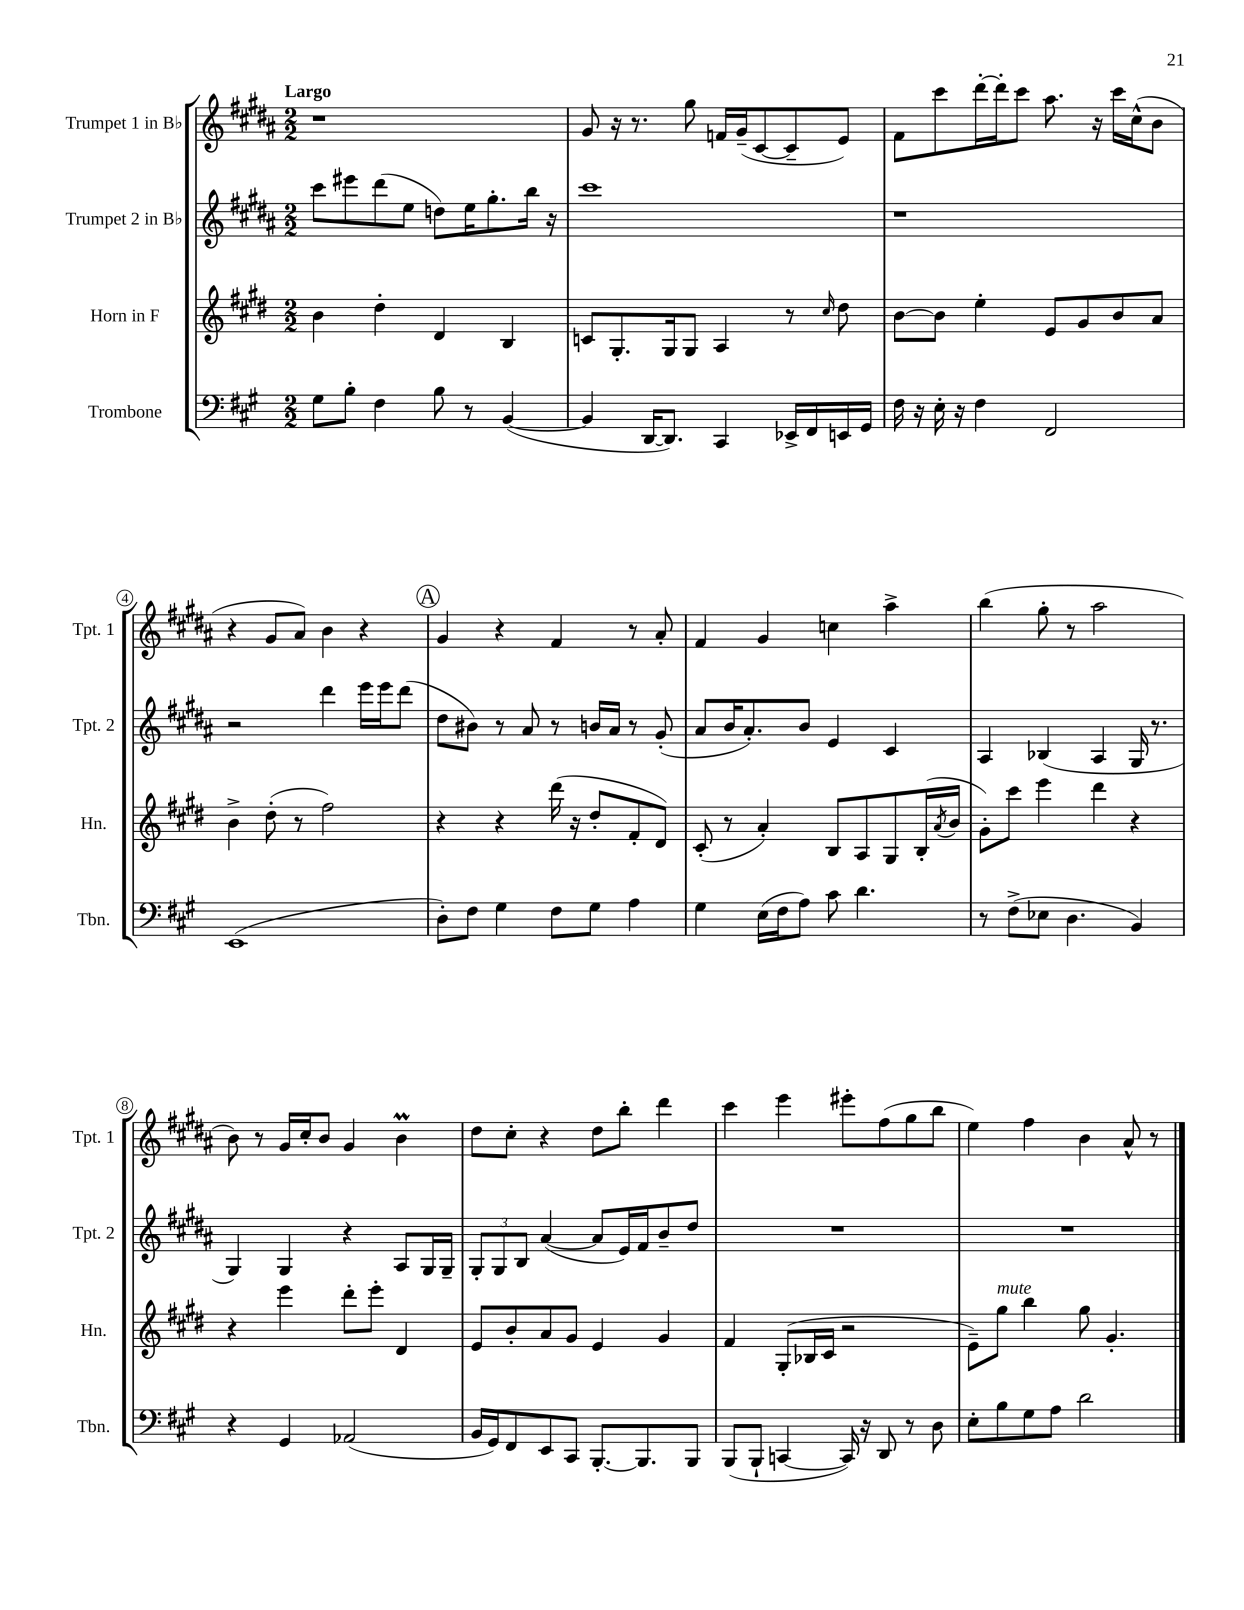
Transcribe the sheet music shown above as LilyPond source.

<<
\new StaffGroup <<
\new Staff = "s0" \with { instrumentName = "Trumpet 1 in Bb" shortInstrumentName = "Tpt. 1" } {
    \clef treble \key b \major \numericTimeSignature \time 2/2 \tempo "Largo"
    r1 |
    gis'8 r16 r8. gis''8 f'16 gis'16--( cis'8~ cis'8-- e'8) |
    fis'8 cis'''8 dis'''16~-. dis'''16-. cis'''8 ais''8. r16 cis'''16 cis''16-^( b'8 |
    r4 gis'8 ais'8) b'4 r4 |
    \mark \markup { \circle "A" } gis'4 r4 fis'4 r8 ais'8-. |
    fis'4 gis'4 c''4 ais''4-> |
    b''4( gis''8-. r8 ais''2 |
    b'8) r8 gis'16 cis''16-. b'8 gis'4 b'4\prall |
    dis''8 cis''8-. r4 dis''8 b''8-. dis'''4 |
    cis'''4 e'''4 eis'''8-. fis''8( gis''8 b''8 |
    e''4) fis''4 b'4 ais'8-^ r8 \bar "|." |
}
\new Staff = "s1" \with { instrumentName = "Trumpet 2 in Bb" shortInstrumentName = "Tpt. 2" } {
    \clef treble \key b \major \numericTimeSignature \time 2/2
    cis'''8 eis'''8 dis'''8( e''8 d''8) e''16 gis''8.-. b''16 r16 |
    cis'''1 |
    r1 |
    r2 dis'''4 e'''16 e'''16 dis'''8( |
    \mark \markup { \circle "A" } dis''8 bis'8) r8 ais'8 r8 b'16 ais'16 r8 gis'8-.( |
    ais'8 b'16 ais'8.-.) b'8 e'4 cis'4 |
    ais4 bes4( ais4 gis16 r8. |
    gis4) gis4 r4 ais8 gis16 gis16-- |
    \tuplet 3/2 { gis8-. gis8 b8 } ais'4~( ais'8 e'16) fis'16 b'8-- dis''8 |
    R1 |
    R1 \bar "|." |
}
\new Staff = "s2" \with { instrumentName = "Horn in F" shortInstrumentName = "Hn." } {
    \clef treble \key e \major \numericTimeSignature \time 2/2
    b'4 dis''4-. dis'4 b4 |
    c'8 gis8.-. gis16 gis8 a4 r8 \grace { cis''16 } dis''8 |
    b'8~ b'8 e''4-. e'8 gis'8 b'8 a'8 |
    b'4-> dis''8-.( r8 fis''2) |
    \mark \markup { \circle "A" } r4 r4 dis'''16( r16 dis''8-. fis'8-. dis'8) |
    cis'8-.( r8 a'4-.) b8 a8 gis8 b16-.( \acciaccatura { a'8 } b'16 |
    gis'8-.) cis'''8 e'''4 dis'''4 r4 |
    r4 e'''4 dis'''8-. e'''8-. dis'4 |
    e'8 b'8-. a'8 gis'8 e'4 gis'4 |
    fis'4 gis8-.( bes16 cis'16 r2 |
    e'8--) gis''8^\markup { \italic "mute" } b''4 gis''8 gis'4.-. \bar "|." |
}
\new Staff = "s3" \with { instrumentName = "Trombone" shortInstrumentName = "Tbn." } {
    \clef bass \key a \major \numericTimeSignature \time 2/2
    gis8 b8-. fis4 b8 r8 b,4~( |
    b,4 d,16~ d,8.) cis,4 ees,16-> fis,16 e,16 gis,16 |
    fis16 r16 e16-. r16 fis4 fis,2 |
    e,1( |
    \mark \markup { \circle "A" } d8-.) fis8 gis4 fis8 gis8 a4 |
    gis4 e16( fis16 a8) cis'8 d'4. |
    r8 fis8->( ees8 d4. b,4) |
    r4 gis,4 aes,2( |
    b,16 gis,16) fis,8 e,8 cis,8 b,,8.~-. b,,8. b,,8 |
    b,,8( b,,8-! c,4~ c,16) r16 d,8 r8 d8 |
    e8-. b8 gis8 a8 d'2 \bar "|." |
}
>>
>>
\layout { \context { \Score \override BarNumber.stencil = #(make-stencil-circler 0.1 0.3 ly:text-interface::print) } }
